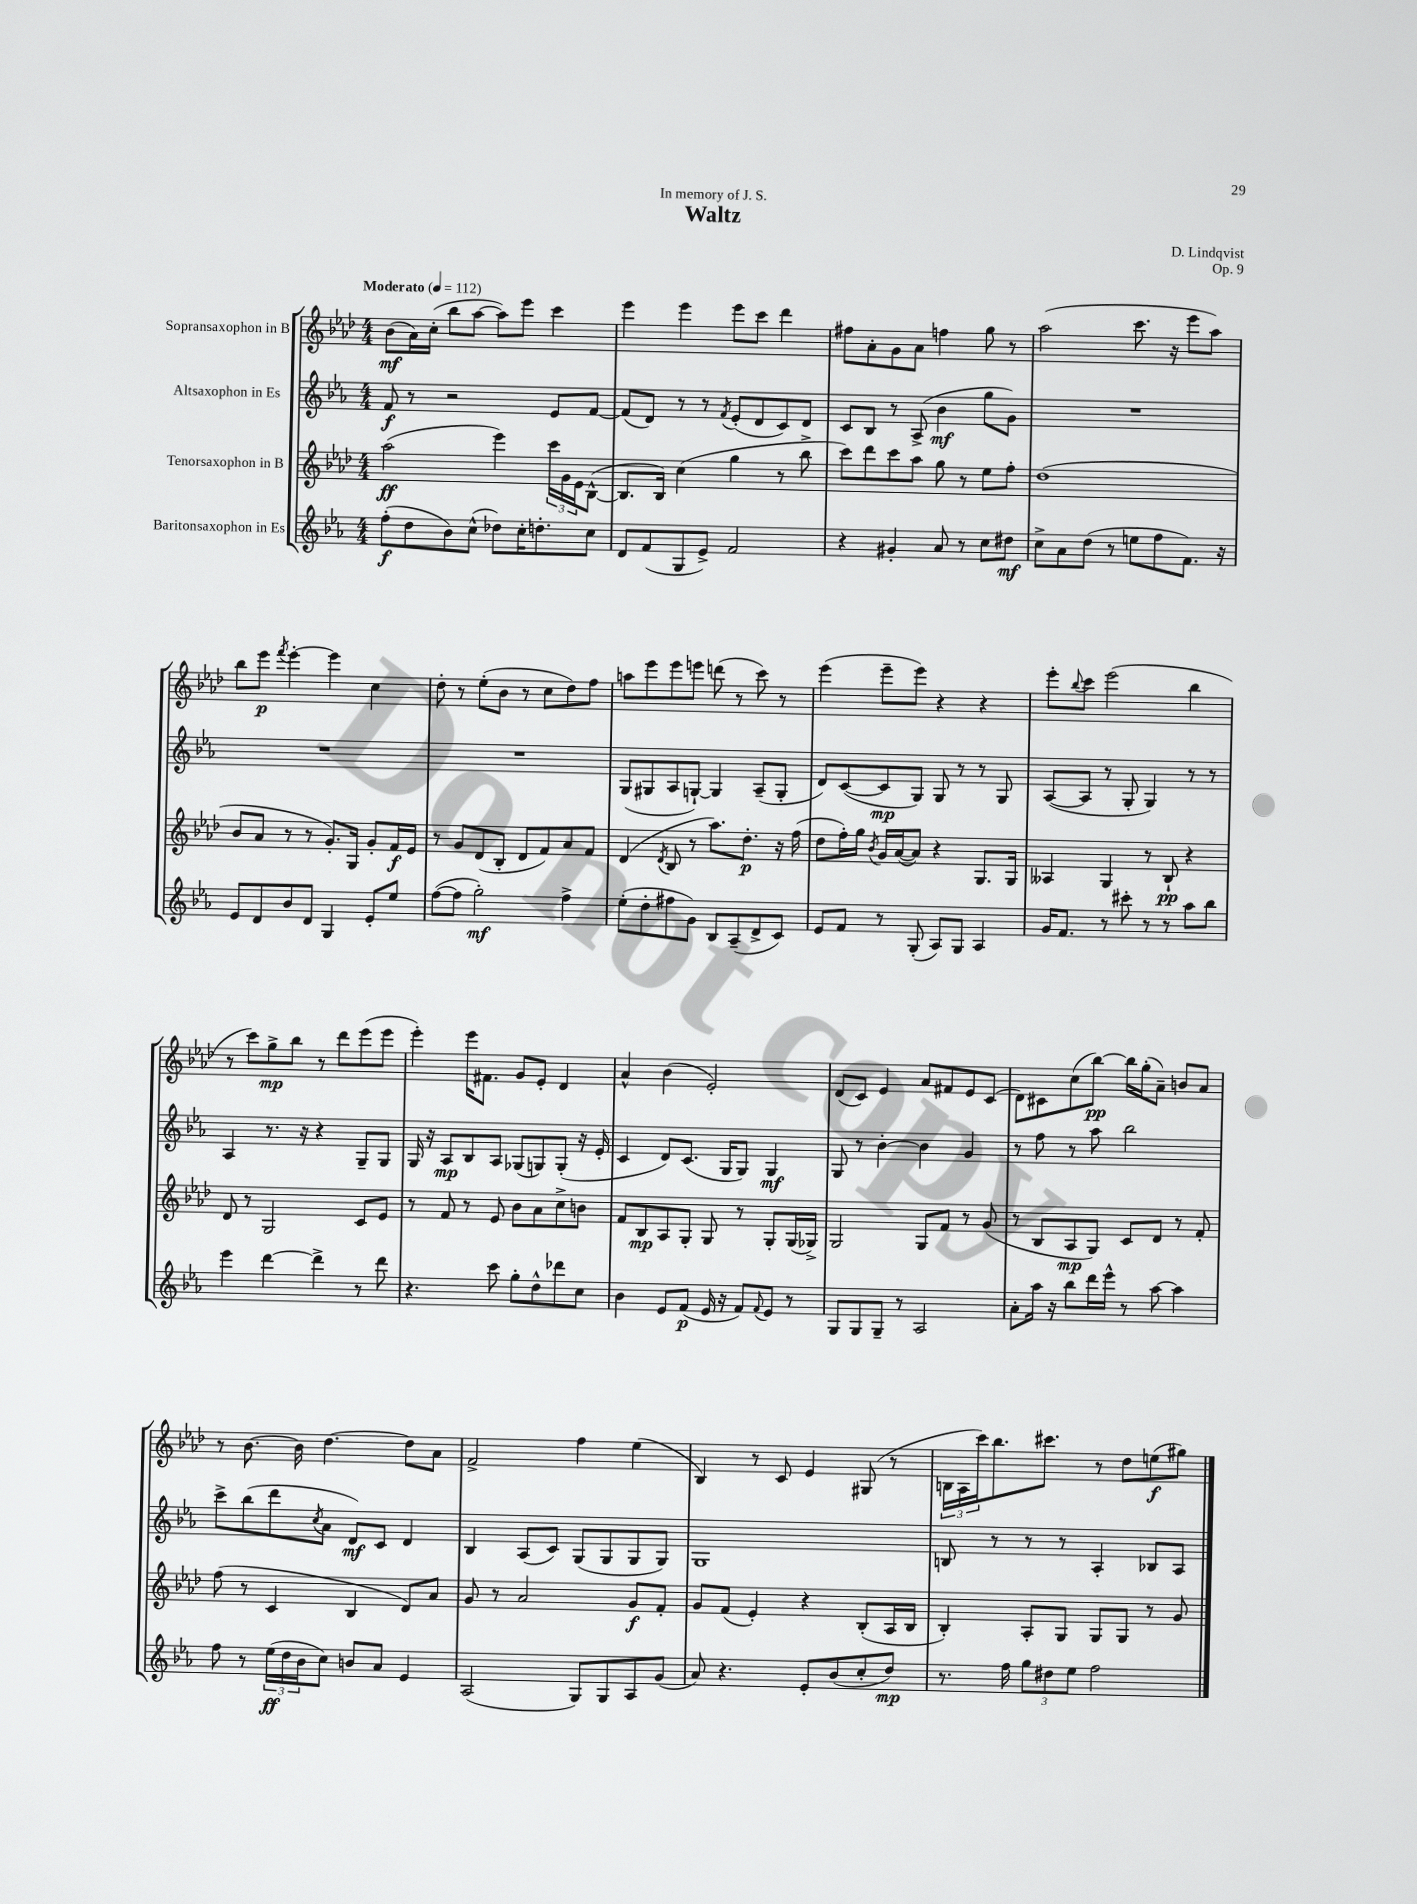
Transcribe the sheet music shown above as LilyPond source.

\header { title = "Waltz" composer = "D. Lindqvist" dedication = "In memory of J. S." opus = "Op. 9" }
<<
\new StaffGroup <<
\new Staff = "s0" \with { instrumentName = "Sopransaxophon in B" } {
    \clef treble \key aes \major \numericTimeSignature \time 4/4 \tempo "Moderato" 4 = 112
    bes'8\mf( aes'16) c''16-.( bes''8 aes''8~ aes''8) ees'''8 c'''4 |
    ees'''4 ees'''4 ees'''8 c'''8 des'''4 |
    fis''8 aes'8-. g'8 aes'8 f''4 g''8 r8 |
    aes''2( c'''8. r16 ees'''8 aes''8) |
    bes''8 ees'''8\p \acciaccatura { f'''8 } ees'''4~-. ees'''4 c''4 |
    des''8-. r8 ees''8-.( bes'8 r8 c''8 des''8) f''8 |
    a''8 ees'''8 ees'''8 e'''8 d'''8( r8 c'''8) r8 |
    ees'''4( ees'''8-- ees'''8) r4 r4 |
    ees'''8-. \appoggiatura { bes''8 } c'''8 ees'''2( bes''4 |
    r8 c'''8) g''8->\mp bes''8 r8 des'''8 ees'''8( ees'''8 |
    ees'''4-.) ees'''16 fis'8. g'8 ees'8-. des'4 |
    aes'4-^ bes'4( ees'2-.) |
    des'8( c'8) ees'4 aes'8 fis'8 ees'8 c'8( |
    des'8) cis'8 c''8( bes''8~\pp) bes''16 g''16-.( aes'8--) b'8 aes'8 |
    r8 bes'8.~ bes'16 des''4.~ des''8 aes'8 |
    f'2-> f''4 ees''4( |
    bes4) r8 c'8 ees'4 gis8( r8 |
    \tuplet 3/2 { b16 aes16 c'''16) } bes''8. cis'''8. r8 des''8 e''8\f( gis''8) \bar "|." |
}
\new Staff = "s1" \with { instrumentName = "Altsaxophon in Es" } {
    \clef treble \key ees \major \numericTimeSignature \time 4/4
    f'8\f r8 r2 ees'8 f'8~ |
    f'8( d'8) r8 r8 \acciaccatura { f'8 } ees'8-.( d'8 c'8) d'8 |
    c'8 bes8 r8 aes8->( bes'4\mf g''8 g'8) |
    R1 |
    R1 |
    R1 |
    g8( gis8 aes8 g8~-!) g4 aes8--( g8-. |
    d'8) c'8~( c'8\mp g8) g8 r8 r8 g8 |
    aes8~( aes8 r8 g8-. g4) r8 r8 |
    aes4 r8. r16 r4 g8-- g8 |
    g16 r16 aes8\mp bes8 aes8 ges8( g8) g8-.( r16 ees'16-. |
    c'4 d'8) c'8.( g16 g8) g4\mf |
    g8 r8 bes'4~-. bes'4 g'4 |
    r8 f''8 r8 aes''8 bes''2 |
    c'''8-> bes''8( d'''8 \acciaccatura { c''8 } aes'8 d'8\mf) c'8 d'4 |
    bes4 aes8( c'8) g8( g8 g8 g8) |
    g1 |
    b8 r8 r8 r8 aes4-. bes8 aes8 \bar "|." |
}
\new Staff = "s2" \with { instrumentName = "Tenorsaxophon in B" } {
    \clef treble \key aes \major \numericTimeSignature \time 4/4
    aes''2\ff( ees'''4) \tuplet 3/2 { c'''16 g'16 ees'16 } bes8~-^( |
    bes8. bes16) c''4( g''4 r8 bes''8-> |
    c'''8) des'''8 c'''8 aes''8 g''8 r8 ees''8 f''8-. |
    des''1( |
    bes'8 aes'8 r8 r8 g'8.-.) g16 g'8-. f'16\f ees'16 |
    r8 g'8 des'8( bes8-. des'8 f'8) aes'8 f'8 |
    des'4( \acciaccatura { des'8 } bes8 r8 aes''8.) des''8.-.\p r16 f''16( |
    des''8 f''16-.) g''16 \acciaccatura { bes'8 } g'16 aes'16~( aes'8) r4 g8. g16 |
    aeses4 g4 r8 bes8-!\pp r4 |
    des'8 r8 g2 c'8 ees'8 |
    r8 f'8 r8 ees'8 bes'8 aes'8 c''8-> b'8 |
    f'8 bes8\mp aes8 g8-. g8 r8 g8-. g16( ges16->) |
    g2 g8 f'8 r8 g'8( |
    r8 bes8 aes8\mp g8) c'8 des'8 r8 f'8-. |
    f''8( r8 c'4 bes4 des'8) aes'8 |
    g'8 r8 aes'2 g'8\f f'8-. |
    g'8 f'8( ees'4-.) r4 bes8-.( aes16 bes16 |
    bes4-.) aes8-. g8 g8 g8 r8 g'8 \bar "|." |
}
\new Staff = "s3" \with { instrumentName = "Baritonsaxophon in Es" } {
    \clef treble \key ees \major \numericTimeSignature \time 4/4
    f''8-.\f( d''8 bes'8) c''8-^( des''8) c''16-. d''8.-. c''8 |
    d'8 f'8( g8 ees'8->) f'2 |
    r4 gis'4-. aes'8 r8 c''8 dis''8\mf |
    c''8-> aes'8 d''8( r8 e''8 f''8 f'8.) r16 |
    ees'8 d'8 bes'8 d'8 g4 ees'8-. ees''8 |
    f''8~( f''8 g''2-.\mf) f''4-> |
    ees''8-.( d''8-. fis''8 g'8) bes8 aes8--( d'8-> c'8) |
    ees'8 f'8 r8 g8-.( aes8) g8 aes4 |
    g'16 f'8. r8 cis'''8-. r8 r8 aes''8 bes''8 |
    ees'''4 d'''4~ d'''4-> r8 d'''8 |
    r4. c'''8 g''8-. d''8-^ des'''8 c''8 |
    bes'4 ees'8 f'8\p( ees'16 r16 f'8) \appoggiatura { f'8 } ees'8 r8 |
    g8 g8 g8-- r8 aes2 |
    aes'8-. aes''16 r16 bes''8 d'''16 ees'''16-^ r8 aes''8~ aes''4 |
    f''8 r8 \tuplet 3/2 { ees''16\ff( d''16 bes'16 } c''8) b'8 aes'8 ees'4 |
    aes2( g8) g8 aes8 g'8( |
    aes'8) r4. ees'8-. bes'8( c''8-. d''8\mp) |
    r8. f''16 \tuplet 3/2 { g''8 dis''8 ees''8 } f''2 \bar "|." |
}
>>
>>
\layout { \context { \Score \remove "Bar_number_engraver" } }
